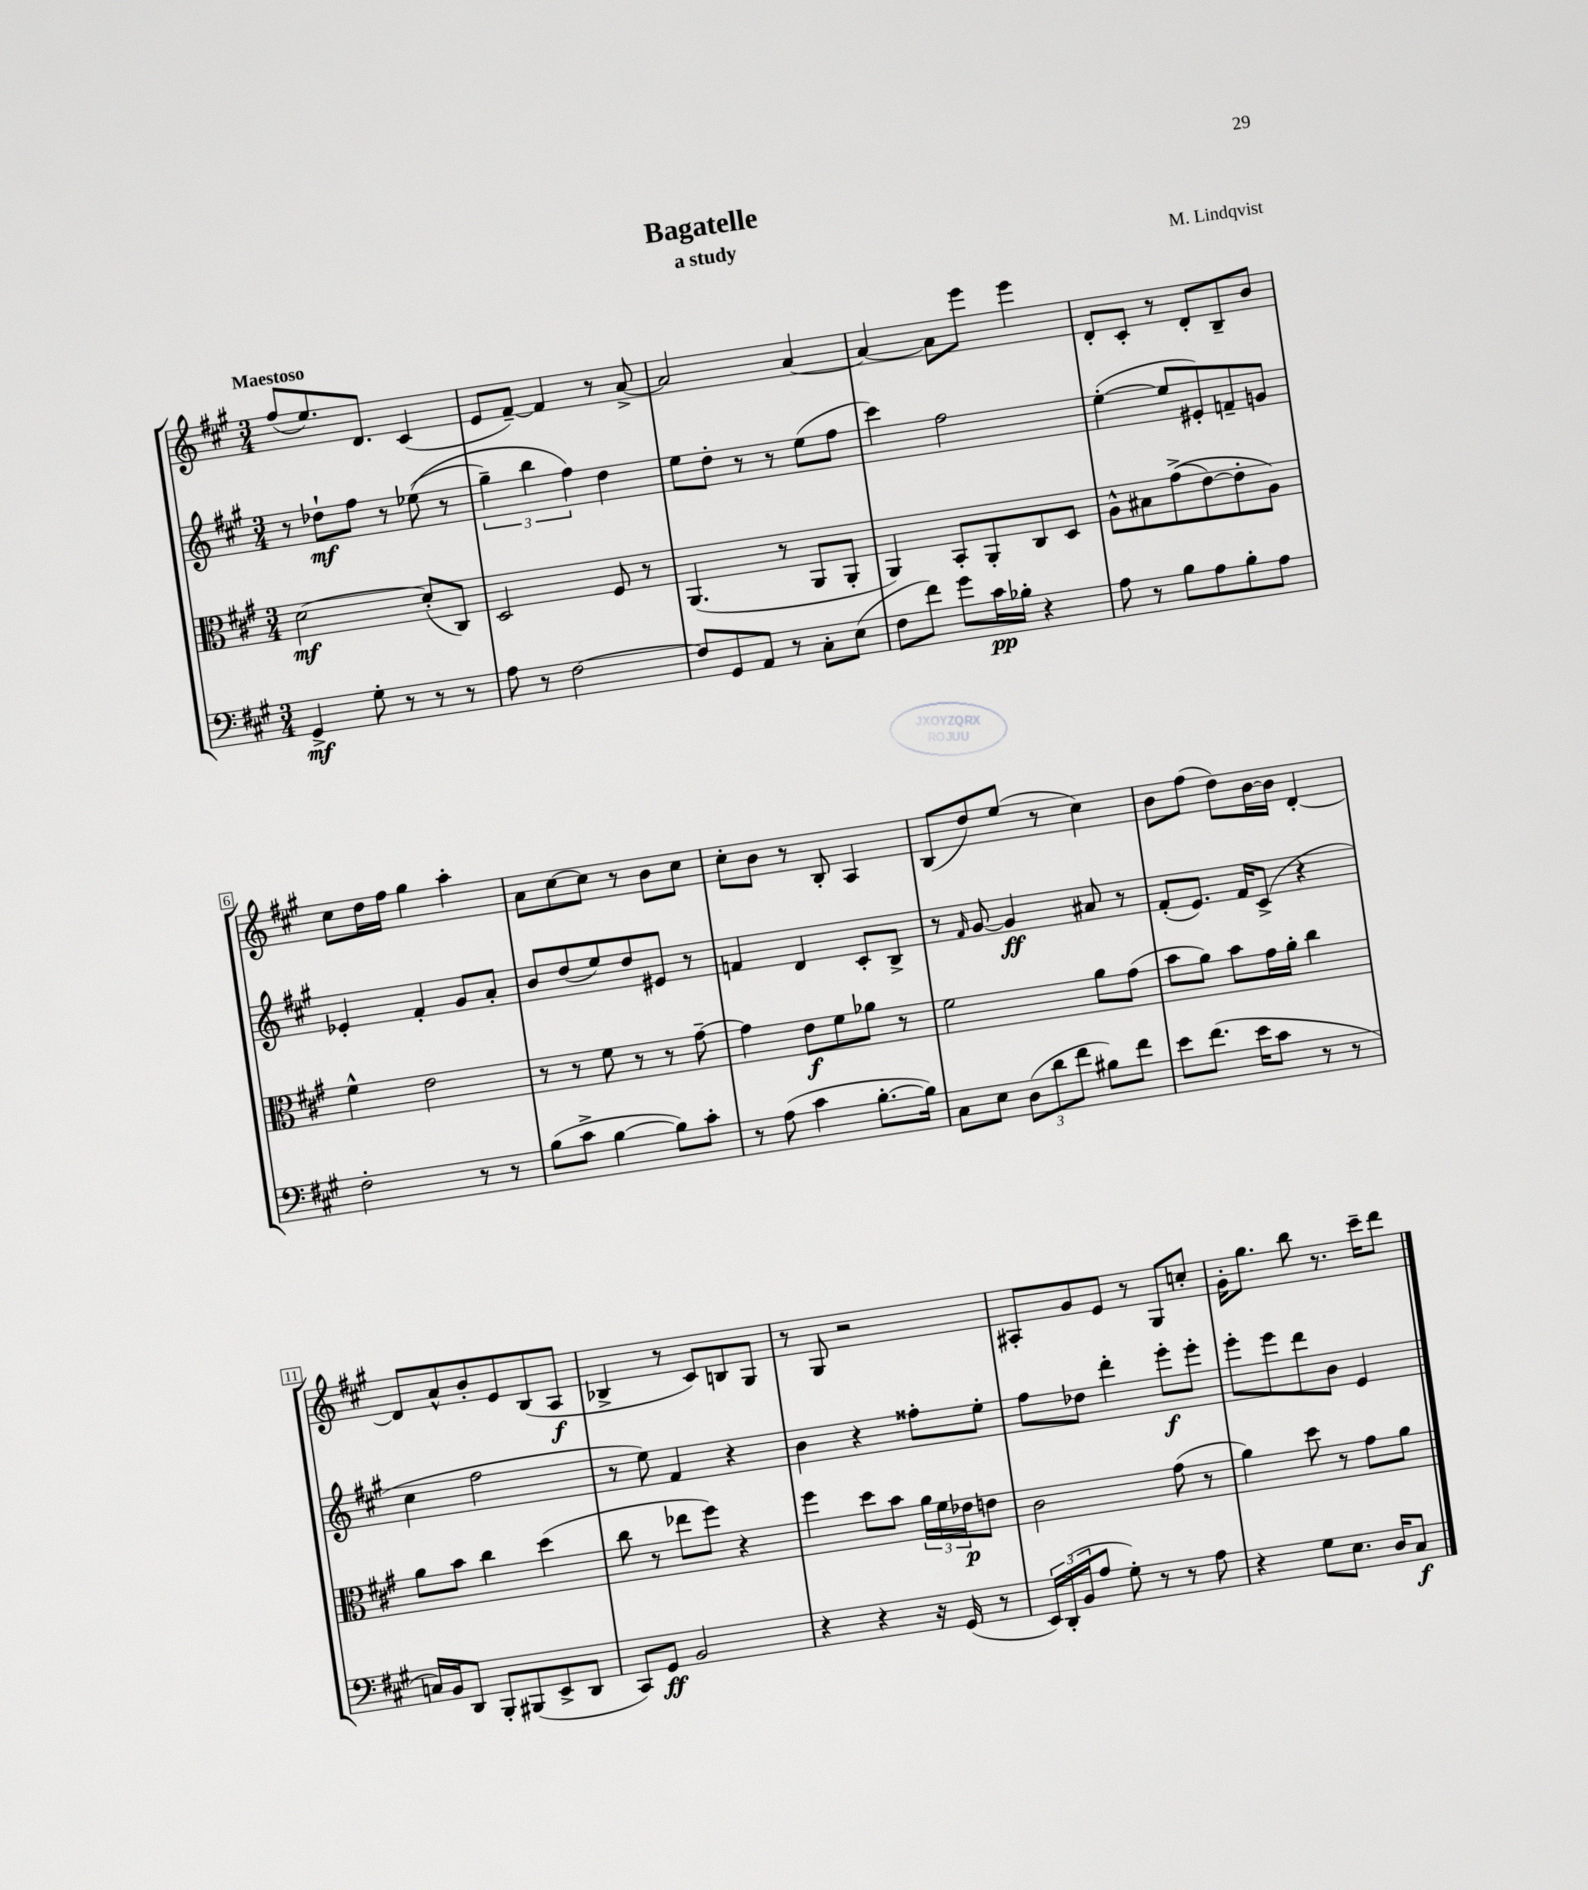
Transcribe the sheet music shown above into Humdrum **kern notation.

**kern	**kern	**kern	**kern
*staff4	*staff3	*staff2	*staff1
*clefF4	*clefC3	*clefG2	*clefG2
*k[f#c#g#]	*k[f#c#g#]	*k[f#c#g#]	*k[f#c#g#]
*M3/4	*M3/4	*M3/4	*M3/4
4GG#^	[2d	8r	(8ff#
.	.	8dd-`	8.ee)
8G#'	.	8ff#	.
.	.	.	8.d
8r	.	8r	.
8r	(8d']	&((8ee-	(4c#
8r	8C#)	8r	.
=	=	=	=
8A	2D	6gg#~)	8e
8r	.	.	[8f#~)
.	.	6bb	.
[2F#	.	.	4f#]
.	.	6ff#&)	.
.	8F#	4dd	8r
.	8r	.	[8a^
=	=	=	=
8F#]	(4.AA	8ee	2a]
8GG#	.	8dd'	.
8AA	.	8r	.
8r	8r	8r	.
8C#'	8AA	(8ee	[4a
(8E	8AA'	8ff#	.
=	=	=	=
8F#	4AA)	4ccc#)	4a_
8f#)	.	.	.
8g#	8BB'	2ff#	8a]
16c#	8AA'	.	8eee
16B-'	.	.	.
4r	8C#	.	4eee
.	8D	.	.
=	=	=	=
8A	8A^^	([4ee'	8d'
8r	8B#	.	8c#'
8B	&((8g#^	8ee]	8r
8A	[8e)	8e#')	8d'
8B'	8e']	8f~	8B~
8A	8A&)	8g	8b
=	=	=	=
2F#'	4f#^^	4e-'	8cc#
.	.	.	16dd
.	.	.	16ff#
.	2e	4f#'	4gg#
8r	.	8g#	4aa'
8r	.	8a'	.
=	=	=	=
(8B	8r	8b	8a
8c#^	8r	(8dd	[8cc#
[4B	8f#	8ee)	8cc#]
.	8r	8dd	8r
8B])	8r	8e#	8b
8c#'	[8g#~	8r	8cc#
=	=	=	=
8r	4g#]	4f	8cc#'
(8A	.	.	8b
4c#	8e	4d	8r
.	8f#	.	8B'
[8.B'	8a-	8c#'	4A
.	8r	8B^	.
16B])	.	.	.
=	=	=	=
8C#	2f#	8r	(8B
.	.	16qqf#	.
8E	.	[8g#	8dd)
(12D	.	4g#]	(8ee
12d	.	.	.
.	.	.	8r
12f#	.	.	.
8B#)	8a	8a#	4cc#)
8f#	(8g#	8r	.
=	=	=	=
8e	8b	(8f#'	8b
(8.f#	8a)	8.e)	(8ff#
.	8b	.	8dd)
16e	.	16f#	.
8c#	16g#	(8c#^	[16b
.	16a'	.	16b]
8r	4cc#	4r	[4d'
8r	.	.	.
=	=	=	=
16C)	8a	4cc#	8d]
16BB	.	.	.
8DD	8b	.	8a^^
8BBB'	4cc#	2ff#	8b'
(8BBB#	.	.	8e
8EE^	(4dd	.	(8B
8DD	.	.	8A
=	=	=	=
8CC#)	8cc#	8r	4B-^
8GG#	8r	8ee)	.
2BB	8ee-	4f#	8r
.	8ff#)	.	8c#)
.	4r	4r	8B
.	.	.	8G#
=	=	=	=
4r	4ff#	4b	8r
.	.	.	8G#
4r	8dd	4r	2r
.	8b	.	.
16r	24a	8ff##'	.
.	24f#	.	.
(16GG#	.	.	.
.	24e-	.	.
8r	8e	8ee'	.
=	=	=	=
24EE)	2c#	8ff#	8A#'
(24DD'	.	.	.
24BB	.	.	.
8A	.	8dd-	8g#
8G#')	.	4ddd'	8e
8r	.	.	8r
8r	(8g#	8eee'	8G#
8A	8r	8eee'	8cc'
=	=	=	=
4r	4a)	8eee'	16g#'
.	.	.	8.gg#
.	.	8eee	.
8G#	8dd	8ddd	8bb
8.E	8r	8b	8.r
.	8g#	4e	.
16D	.	.	16ccc#~
8C#	8a	.	8ddd
==	==	==	==
*-	*-	*-	*-
